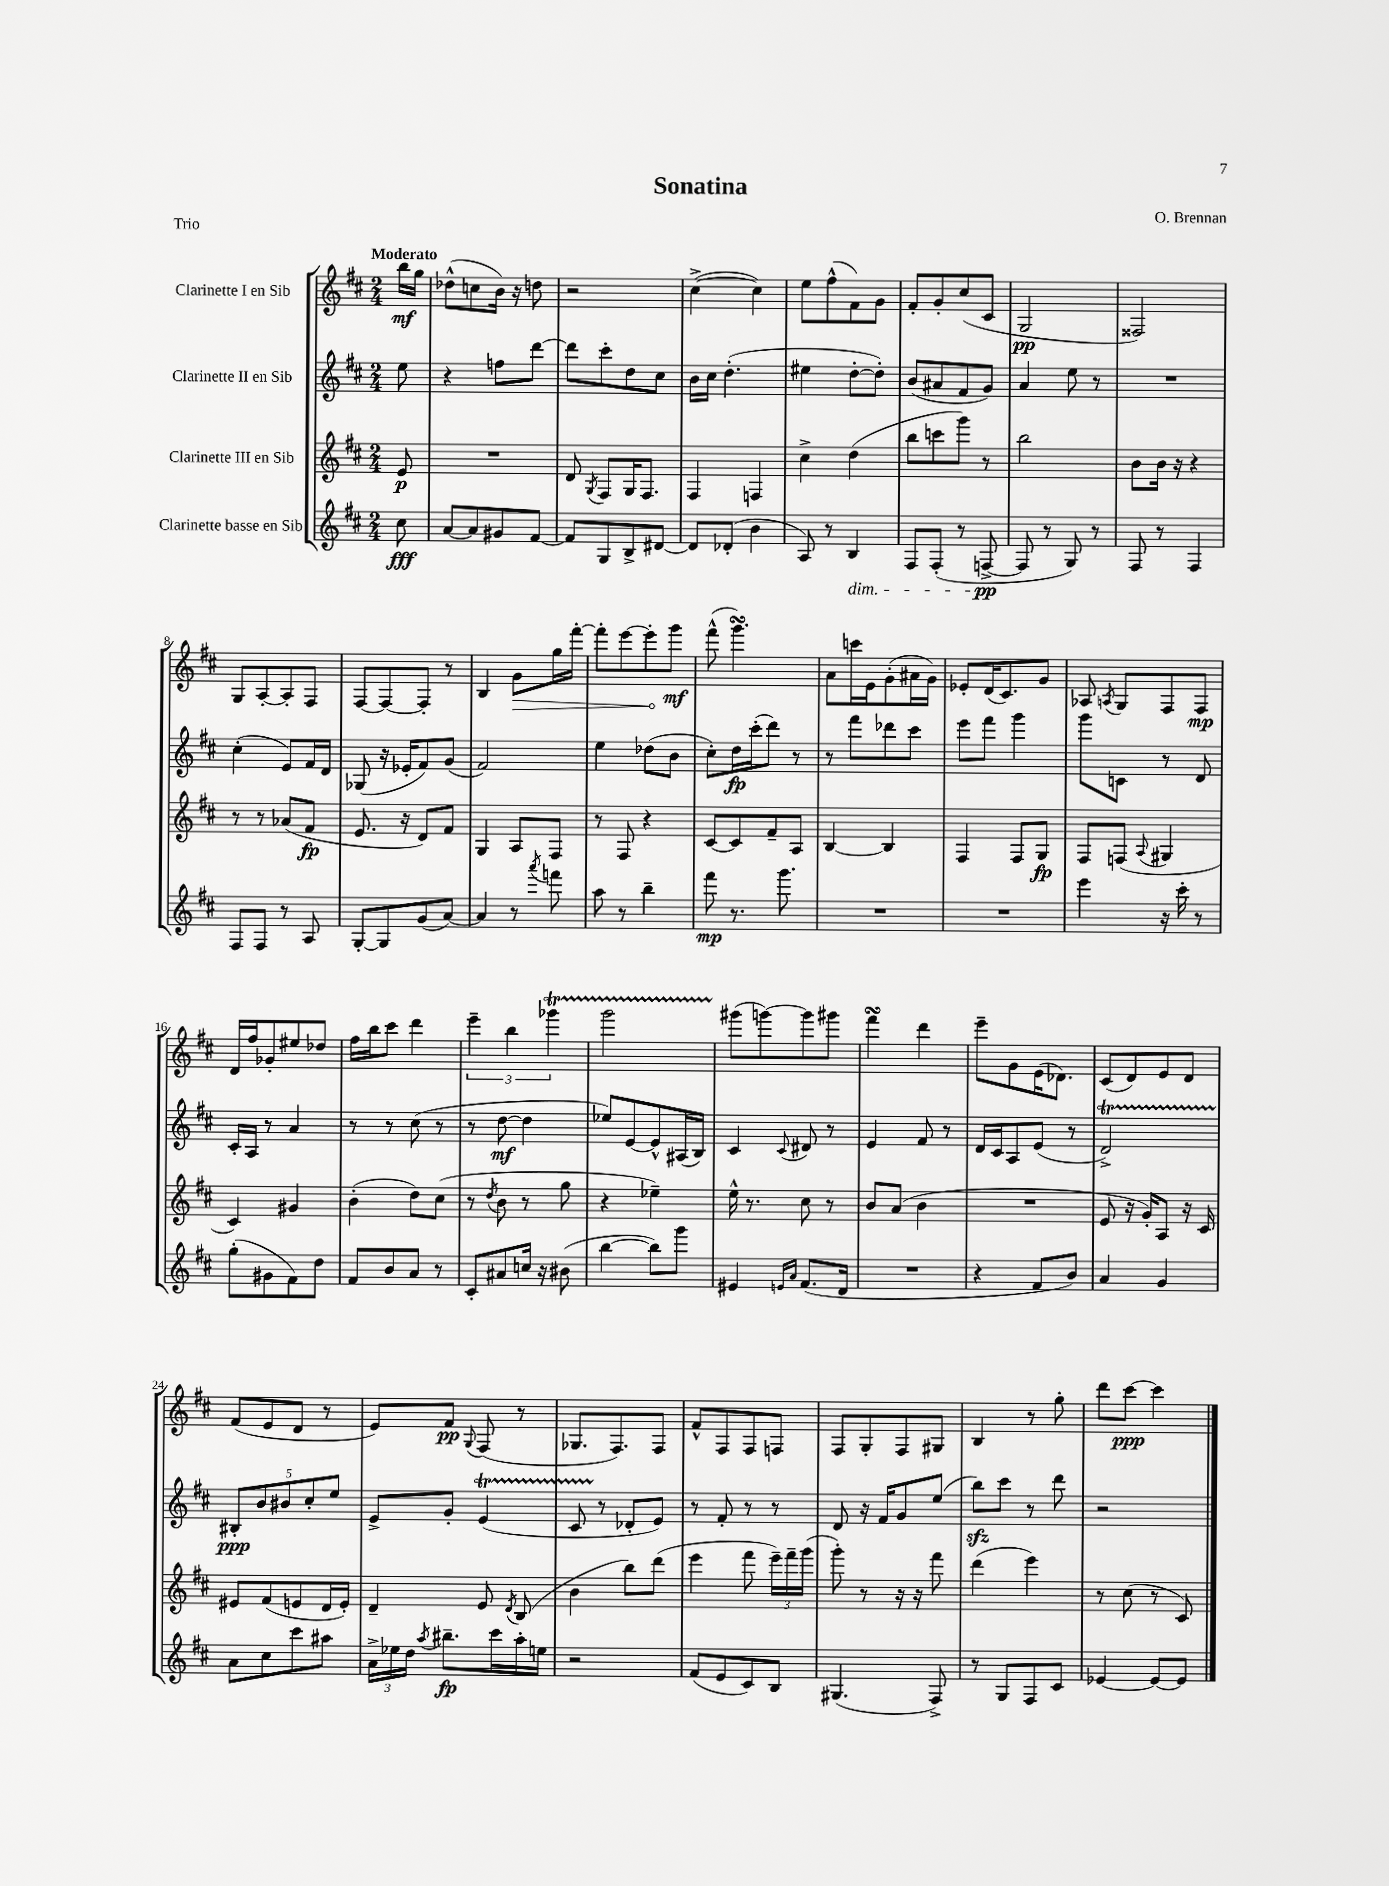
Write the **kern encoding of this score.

**kern	**dynam	**kern	**dynam	**kern	**dynam	**kern	**dynam
*part4	*part4	*part3	*part3	*part2	*part2	*part1	*part1
*staff4	*staff4	*staff3	*staff3	*staff2	*staff2	*staff1	*staff1
*I"Clarinette basse en Sib	*	*I"Clarinette III en Sib	*	*I"Clarinette II en Sib	*	*I"Clarinette I en Sib	*
*clefG2	*	*clefG2	*	*clefG2	*	*clefG2	*
*k[f#c#]	*	*k[f#c#]	*	*k[f#c#]	*	*k[f#c#]	*
*M2/4	*	*M2/4	*	*M2/4	*	*M2/4	*
=	=	=	=	=	=	=	=
!	!	!	!	!	!	!LO:TX:a:B:t=Moderato	!
8cc#\	fff	8e/	p	8ee\	.	16bb\LL	mf
.	.	.	.	.	.	16gg\JJ	.
=1	=1	=1	=1	=1	=1	=1	=1
[8a/L	.	2r	.	4r	.	(8dd-X^^\L	.
8a/]	.	.	.	.	.	8ccn\	.
8g#X/	.	.	.	8ffn\L	.	16b\Jk)	.
.	.	.	.	.	.	16r	.
[8f#/J	.	.	.	[8ddd\J	.	8ddn\	.
=2	=2	=2	=2	=2	=2	=2	=2
8f#/L]	.	8d/	.	8ddd\L]	.	2r	.
.	.	8qG/	.	.	.	.	.
8G/	.	8F#/L	.	8ccc#'\	.	.	.
8B^/	.	16G/K	.	8dd\	.	.	.
.	.	8.F#/J	.	.	.	.	.
[8d#X/J	.	.	.	8cc#\J	.	.	.
=3	=3	=3	=3	=3	=3	=3	=3
8d#/L]	.	4F#/	.	16b\LL	.	([4cc#^\	.
.	.	.	.	16cc#\JJ	.	.	.
(8d-X'/J	.	.	.	(4.dd'\	.	.	.
4b\	.	4Fn/	.	.	.	4cc#\])	.
=4	=4	=4	=4	=4	=4	=4	=4
8A/)	.	4cc#^\	.	4ee#X\	.	8ee\L	.
8r	.	.	.	.	.	(8ff#^^\	.
!LO:TX:b:i:t=dim.	!	!	!	!	!	!	!
4B/	.	(4dd\	.	[8dd'\L	.	8f#\)	.
.	.	.	.	8dd'\J])	.	8g\J	.
=5	=5	=5	=5	=5	=5	=5	=5
8F#/L	.	8bb\L	.	(8b/L	.	8f#'/L	.
(8F#'/J	.	8cccn\	.	8a#X/	.	8g'/	.
8r	.	8ggg\J)	.	8f#/	.	(8cc#/	.
[8Fn^/	pp	8r	.	8g/J)	.	8c#/J	.
=6	=6	=6	=6	=6	=6	=6	=6
8F/]	.	2bb\	.	4a/	.	2G/	pp
8r	.	.	.	.	.	.	.
8G/)	.	.	.	8ee\	.	.	.
8r	.	.	.	8r	.	.	.
=7	=7	=7	=7	=7	=7	=7	=7
8F#/	.	8b\L	.	2r	.	2F##X/)	.
8r	.	16b\Jk	.	.	.	.	.
.	.	16r	.	.	.	.	.
4F#/	.	4r	.	.	.	.	.
!!LO:LB:g=z
=8	=8	=8	=8	=8	=8	=8	=8
8F#/L	.	8r	.	(4cc#'\	.	8G/L	.
8F#/J	.	8r	.	.	.	[8A'/	.
8r	.	(8a-X/L	.	8e/L)	.	8A'/]	.
8A/	.	8f#/J	fp	16f#/L	.	8F#/J	.
.	.	.	.	16d/JJ	.	.	.
=9	=9	=9	=9	=9	=9	=9	=9
[8G'/L	.	8.e/	.	(8G-X/	.	[8F#/L	.
8G/]	.	.	.	16r	.	8F#/_	.
.	.	16r	.	16e-X'/KL	.	.	.
(8g/	.	8d/L)	.	8f#/)	.	8F#'/J]	.
[8a/J)	.	8f#/J	.	(8g/J	.	8r	.
=10	=10	=10	=10	=10	=10	=10	=10
4a/]	.	4G/	.	2f#/)	.	4B/	.
!	!	!	!	!	!	!	!LO:HP:b
8r	.	8A/L	.	.	.	8g\L	>
8qaaa/	.	.	.	.	.	.	.
8fffn\	.	8F#/J	.	.	.	16gg\L	.
.	.	.	.	.	.	[16fff#'\JJ	.
=11	=11	=11	=11	=11	=11	=11	=11
8aa\	.	8r	.	4ee\	.	8fff#'\L]	.
8r	.	8F#/	.	.	.	[8eee\	.
4bb~\	.	4r	.	(8dd-X\L	.	8eee'\]	.
.	.	.	.	8b\J	.	8ggg\J	] mf
=12	=12	=12	=12	=12	=12	=12	=12
8fff#\	mp	[8c#/L	.	8cc#'\L)	.	(8fff#^^\	.
8.r	.	8c#/]	.	16dd\L	fp	4.gggsSSs\)	.
.	.	.	.	(16ccc#'\J	.	.	.
.	.	8f#~/	.	8ddd\J)	.	.	.
8.ggg\	.	.	.	.	.	.	.
.	.	8A/J	.	8r	.	.	.
=13	=13	=13	=13	=13	=13	=13	=13
2r	.	[4B/	.	8r	.	8a\L	.
.	.	.	.	8fff#\L	.	16cccn\L	.
.	.	.	.	.	.	16e\J	.
.	.	4B/]	.	8ddd-X\	.	(8g'\	.
.	.	.	.	8ccc#\J	.	16a#X\L	.
.	.	.	.	.	.	16g\JJ)	.
=14	=14	=14	=14	=14	=14	=14	=14
2r	.	4F#/	.	8eee\L	.	8e-X'/L	.
.	.	.	.	8fff#\J	.	(16d/K	.
.	.	.	.	.	.	8.c#/)	.
.	.	8F#/L	.	4ggg\	.	.	.
.	.	8G/J	fp	.	.	8g/J	.
=15	=15	=15	=15	=15	=15	=15	=15
4eee\	.	8F#/L	.	8ggg\L	.	8A-X/	.
.	.	.	.	.	.	8qAn/	.
.	.	(8Fn/J	.	8cn\J	.	8G/L	.
.	.	8qqA/	.	.	.	.	.
16r	.	4G#X/	.	8r	.	8F#/	.
16ccc#'\	.	.	.	.	.	.	.
8r	.	.	.	8d/	.	8F#/J	mp
!!LO:LB:g=z
=16	=16	=16	=16	=16	=16	=16	=16
(8gg'\L	.	4c#/)	.	16c#'/LL	.	16d/LL	.
.	.	.	.	16A/JJ	.	16ff#/J	.
8g#X\	.	.	.	8r	.	8g-X'/	.
8f#\)	.	4g#X/	.	4a/	.	8ee#X/	.
8dd\J	.	.	.	.	.	8dd-X/J	.
=17	=17	=17	=17	=17	=17	=17	=17
8f#/L	.	(4b'\	.	8r	.	16ff#\LL	.
.	.	.	.	.	.	16bb\J	.
8b/	.	.	.	8r	.	8ccc#\J	.
8a/J	.	8dd\L)	.	(8cc#\	.	4ddd\	.
8r	.	(8cc#\J	.	8r	.	.	.
=18	=18	=18	=18	=18	=18	=18	=18
8c#'/L	.	8r	.	8r	.	6eee~\	.
.	.	8qdd/	.	.	.	.	.
8a#X/	.	8b\	.	[8dd\	mf	.	.
.	.	.	.	.	.	6bb\	.
16ccn/Jk	.	8r	.	4dd\]	.	.	.
16r	.	.	.	.	.	.	.
.	.	.	.	.	.	6ggg-XT\	.
(8b#X\	.	8gg\	.	.	.	.	.
=19	=19	=19	=19	=19	=19	=19	=19
[4bb\	.	4r	.	8ee-X/L)	.	2gggTTT\	.
.	.	.	.	[8e/	.	.	.
8bb\L])	.	4ee-X~\)	.	8e^^/]	.	.	.
8ggg\J	.	.	.	(16A#X/L	.	.	.
.	.	.	.	16B/JJ)	.	.	.
=20	=20	=20	=20	=20	=20	=20	=20
4e#X/	.	16ee^^\	.	4c#/	.	(8ggg#X\L	.
.	.	8.r	.	.	.	.	.
.	.	.	.	.	.	[8gggn\)	.
16qqen/LL	.	.	.	.	.	.	.
16qqa/JJ	.	.	.	8qqc#/	.	.	.
(8.f#/L	.	8cc#\	.	8d#X/	.	8ggg\]	.
.	.	8r	.	8r	.	8ggg#X\J	.
16d/Jk	.	.	.	.	.	.	.
=21	=21	=21	=21	=21	=21	=21	=21
2r	.	8b/L	.	4e/	.	4fff#sSsS\	.
.	.	(8a/J	.	.	.	.	.
.	.	4b\	.	8f#/	.	4ddd\	.
.	.	.	.	8r	.	.	.
=22	=22	=22	=22	=22	=22	=22	=22
4r	.	2r	.	16d/LL	.	8eee~\L	.
.	.	.	.	16c#/J	.	.	.
.	.	.	.	8A/	.	8g\	.
8f#/L	.	.	.	(8e/J	.	(16e\K	.
.	.	.	.	.	.	8.d-X\J)	.
8b/J)	.	.	.	8r	.	.	.
=23	=23	=23	=23	=23	=23	=23	=23
4a/	.	8e/	.	2dT^/)	.	(8c#/L	.
.	.	16r	.	.	.	8d/)	.
.	.	16g'/KL)	.	.	.	.	.
4g/	.	8A/J	.	.	.	8e/	.
.	.	16r	.	.	.	8d/J	.
.	.	16c#/	.	.	.	.	.
!!LO:LB:g=z
=24	=24	=24	=24	=24	=24	=24	=24
8a\L	.	8e#X/L	.	10B#X'/L	ppp	(8f#/L	.
.	.	.	.	10b/	.	.	.
8cc#\	.	(8f#/	.	.	.	8e/	.
.	.	.	.	10b#X/	.	.	.
8ccc#\	.	8en/	.	.	.	8d/J	.
.	.	.	.	10cc#'/	.	.	.
8aa#X\J	.	16d/L	.	.	.	8r	.
.	.	.	.	10ee/J	.	.	.
.	.	16e'/JJ)	.	.	.	.	.
=25	=25	=25	=25	=25	=25	=25	=25
24a^\LL	.	4d~/	.	8e^/L	.	8e/L)	.
24ee-X\	.	.	.	.	.	.	.
24dd\JJ	.	.	.	.	.	.	.
8qaa/	.	.	.	.	.	.	.
8.bb#X~\L	fp	.	.	8g'/J	.	8f#/J	pp
.	.	.	.	.	.	8qqG/	.
.	.	8e/	.	(4eT/	.	(8F#/	.
16ccc#\L	.	.	.	.	.	.	.
.	.	8qd/	.	.	.	.	.
16aa'\	.	(8B/	.	.	.	8r	.
16een\JJ	.	.	.	.	.	.	.
=26	=26	=26	=26	=26	=26	=26	=26
2r	.	4b\	.	8c#TTT/	.	8.G-X/L	.
.	.	.	.	8r	.	.	.
.	.	.	.	.	.	8.F#/)	.
.	.	8bb\L)	.	8d-X'/L	.	.	.
.	.	(8ddd\J	.	8e/J)	.	8F#/J	.
=27	=27	=27	=27	=27	=27	=27	=27
(8f#/L	.	4eee\	.	8r	.	8f#^^/L	.
8e/	.	.	.	8f#'/	.	8F#/	.
8c#/)	.	8fff#\	.	8r	.	8F#/	.
8B/J	.	24eee~\LL)	.	8r	.	8Fn/J	.
.	.	24fff#~\	.	.	.	.	.
.	.	(24ggg\JJ	.	.	.	.	.
=28	=28	=28	=28	=28	=28	=28	=28
(4.G#X/	.	8ggg'\)	.	8d/	.	8F#/L	.
.	.	8r	.	16r	.	8G'/	.
.	.	.	.	16f#/KL	.	.	.
.	.	16r	.	8g/	.	8F#/	.
.	.	16r	.	.	.	.	.
8F#^/)	.	8fff#\	.	(8ee/J	.	8G#X/J	.
=29	=29	=29	=29	=29	=29	=29	=29
8r	.	(4ddd\	.	8bbzz\L)	.	4B/	.
8G/L	.	.	.	8ccc#\J	.	.	.
8F#/	.	4eee\)	.	8r	.	8r	.
8c#/J	.	.	.	8ddd\	.	8gg'\	.
=30	=30	=30	=30	=30	=30	=30	=30
[4e-X/	.	8r	.	2r	.	8ddd\L	.
.	.	(8cc#\	.	.	.	[8ccc#\J	ppp
8e-/L_	.	8r	.	.	.	4ccc#\]	.
8e-/J]	.	8c#/)	.	.	.	.	.
==	==	==	==	==	==	==	==
*-	*-	*-	*-	*-	*-	*-	*-
